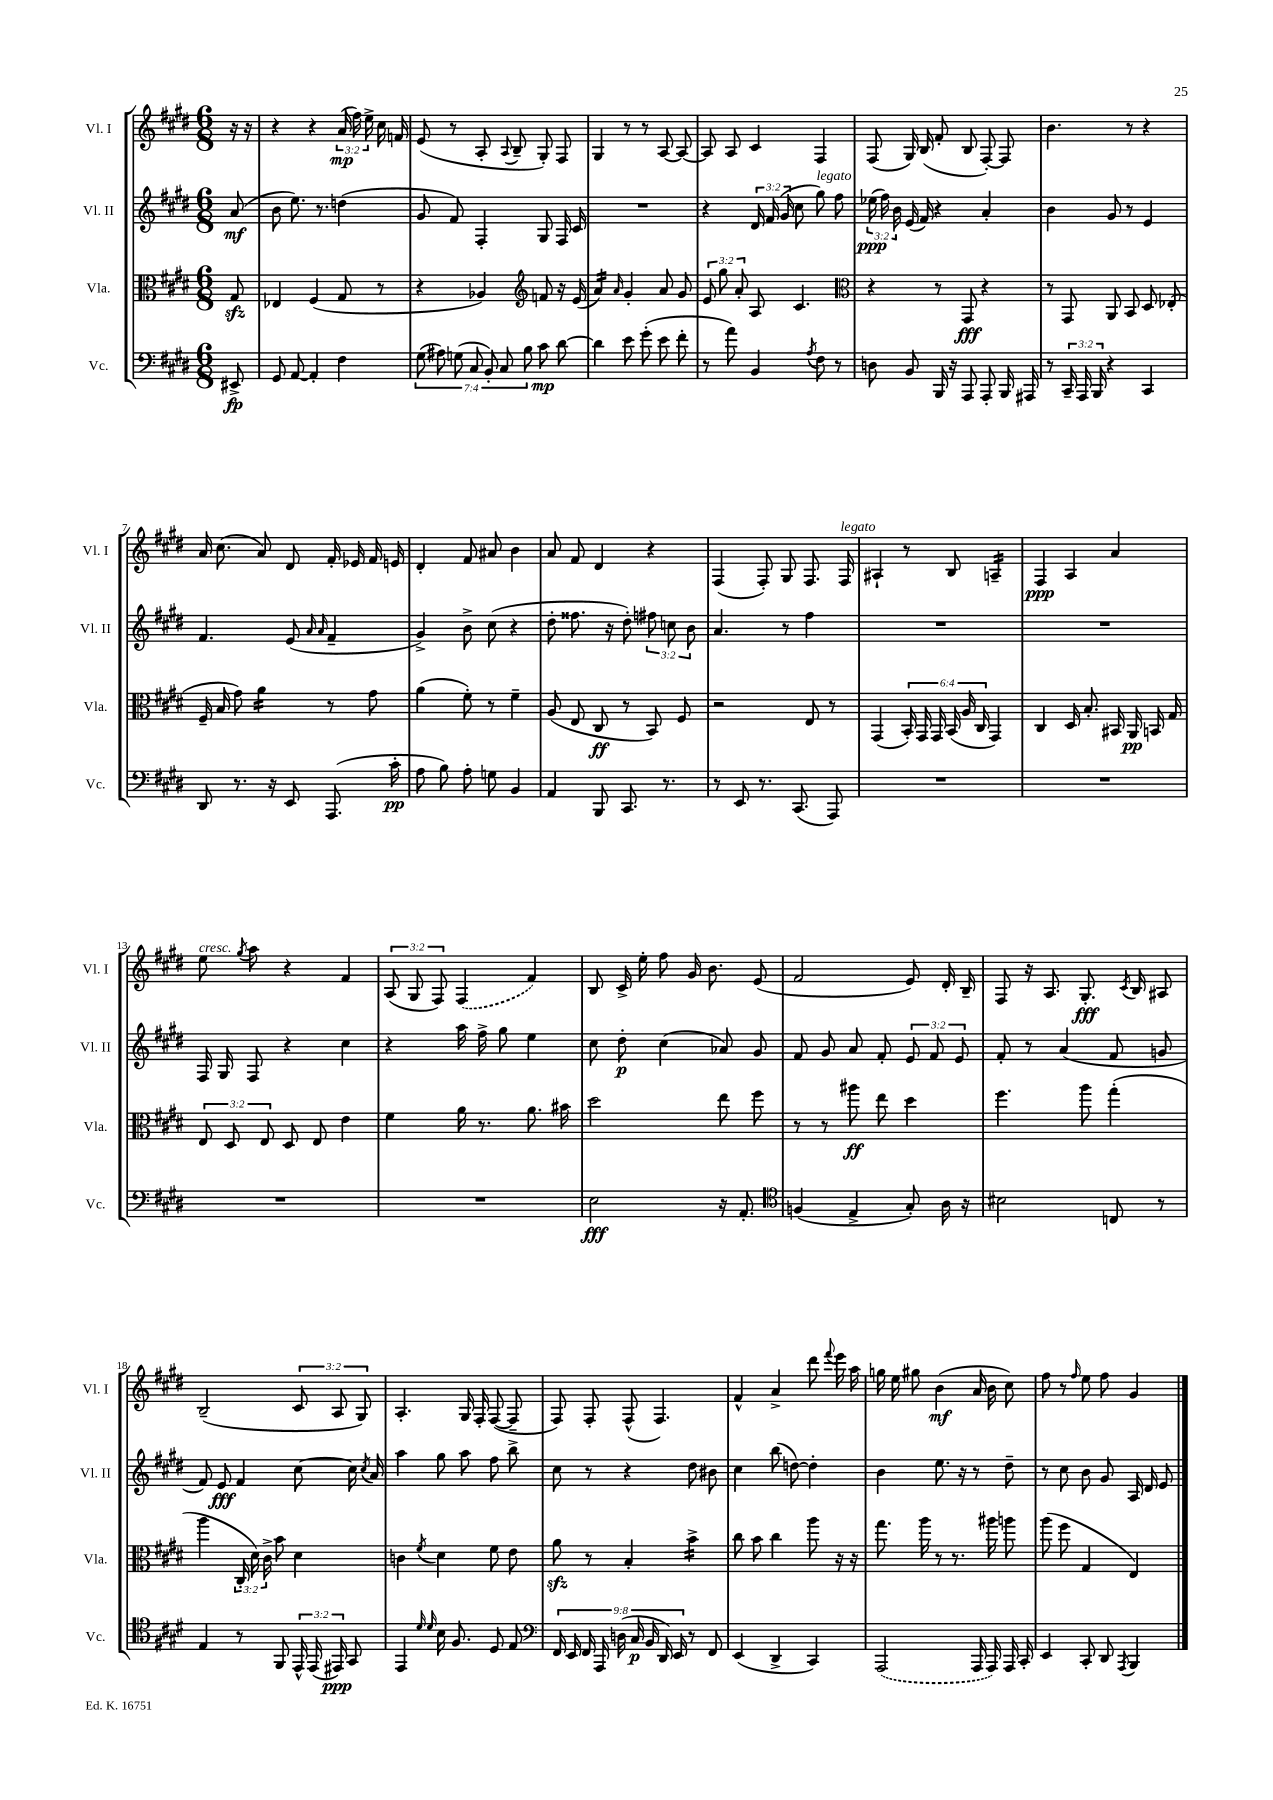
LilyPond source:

<<
\new StaffGroup <<
\new Staff = "s0" \with { instrumentName = "Vl. I" shortInstrumentName = "Vl. I" } {
    \clef treble \key e \major \numericTimeSignature \time 6/8 \override Staff.TupletNumber.text = #tuplet-number::calc-fraction-text \partial 8
    \autoBeamOff r16 r16 |
    r4 r4 \tuplet 3/2 { a'16\mp( fis''16) e''16-> } cis''16 f'16 |
    e'8( r8 a8-. \appoggiatura { a8 } b8-- gis8-.) fis8 |
    gis4 r8 r8 a8~ a8~ |
    a8 a8 cis'4 fis4 |
    fis8( gis16) b16( fis'8-. b8 fis8~-.) fis8 |
    b'4. r8 r4 |
    a'16 cis''8.( a'8) dis'8 fis'16-. ees'16 fis'16 e'16 |
    dis'4-. fis'8 ais'8 b'4 |
    a'8 fis'8 dis'4 r4 |
    fis4( fis8-.) gis8 fis8. fis16^\markup { \italic "legato" } |
    ais4-! r8 b8 a4:16-- |
    fis4\ppp a4 a'4 |
    e''8^\markup { \italic "cresc." } \acciaccatura { gis''8 } a''8 r4 fis'4 |
    \tuplet 3/2 { a8( gis8 fis8) } \once \slurDashed fis4( fis'4) |
    b8 cis'16-> e''16-. fis''8 gis'16 b'8. e'8( |
    fis'2 e'8) dis'16-. b16-- |
    fis8 r16 a8. gis8.-.\fff \acciaccatura { cis'8 } b16 ais8 |
    b2--( \tuplet 3/2 { cis'8 a8 gis8) } |
    a4.-. gis16 fis16-. fis8~( fis8-- |
    fis8) fis8-. fis8-^( fis4.) |
    fis'4-^ a'4-> dis'''8 \appoggiatura { fis'''8 } e'''16 a''16 |
    g''16 e''16 gis''8 b'4\mf( a'16 b'16 cis''8) |
    fis''8 r8 \grace { fis''16 } e''8 fis''8 gis'4 \bar "|." |
}
\new Staff = "s1" \with { instrumentName = "Vl. II" shortInstrumentName = "Vl. II" } {
    \clef treble \key e \major \numericTimeSignature \time 6/8 \override Staff.TupletNumber.text = #tuplet-number::calc-fraction-text \partial 8
    \autoBeamOff a'8\mf( |
    b'8 e''8.) r8. d''4( |
    gis'8 fis'8) fis4-. gis8 fis16 cis'16 |
    R2. |
    r4 \tuplet 3/2 { dis'16 fis'16( gis'16 } cis''8 gis''8^\markup { \italic "legato" }) fis''8 |
    \tuplet 3/2 { ees''16\ppp( fis''16) b'16 } e'16( fis'16) r4 a'4-. |
    b'4 gis'8 r8 e'4 |
    fis'4. e'8( \grace { a'16 a'16 } fis'4-- |
    gis'4->) b'8-> cis''8( r4 |
    dis''8-. fisis''8. r16 dis''8-.) \tuplet 3/2 { fis''8 c''8 b'8 } |
    a'4. r8 fis''4 |
    R2. |
    R2. |
    fis16 gis16 fis8 r4 cis''4 |
    r4 a''16 fis''16-> gis''8 e''4 |
    cis''8 dis''8-.\p cis''4( aes'8) gis'8 |
    fis'8 gis'8 a'8 fis'8-. \tuplet 3/2 { e'8 fis'8 e'8 } |
    fis'8-. r8 a'4( fis'8 g'8 |
    fis'8) e'8\fff fis'4 cis''8~ cis''16 \acciaccatura { cis''8 } a'16 |
    a''4 gis''8 a''8 fis''8 b''8-> |
    cis''8 r8 r4 dis''8 bis'8 |
    cis''4 b''8( d''8~) d''4-. |
    b'4 e''8. r16 r8 dis''8-- |
    r8 cis''8 b'8 gis'8 a16 dis'16 e'8 \bar "|." |
}
\new Staff = "s2" \with { instrumentName = "Vla." shortInstrumentName = "Vla." } {
    \clef alto \key e \major \numericTimeSignature \time 6/8 \override Staff.TupletNumber.text = #tuplet-number::calc-fraction-text \partial 8
    \autoBeamOff gis8\sfz |
    ees4 fis4( gis8 r8 |
    r4 aes4) \clef treble f'8 r16 e'16( |
    a'4:16) \grace { a'16 } gis'4-. a'8 gis'8 |
    \tuplet 3/2 { e'8 gis''8 a'8-. } a8 cis'4. |
    \clef alto r4 r8 gis,8\fff r4 |
    r8 gis,8 a,8 b,8 dis8 ees8-.( |
    fis16-- b16 gis'8) a'4:16 r8 gis'8 |
    a'4( fis'8-.) r8 fis'4-- |
    a8( e8 cis8\ff r8 b,8) fis8 |
    r2 e8 r8 |
    gis,4( \tuplet 6/4 { b,16-.) gis,16 gis,16 b,16( a16 cis16 } gis,4) |
    cis4 dis16 b8.-. bis,16 a,16\pp b,16 gis16 |
    \tuplet 3/2 { e8 dis8 e8 } dis8 e8 e'4 |
    fis'4 a'16 r8. a'8. bis'16 |
    dis''2 e''8 fis''8 |
    r8 r8 ais''8\ff e''8 dis''4 |
    fis''4. a''8 gis''4-.( |
    a''4 \tuplet 3/2 { cis16-. dis'16) cis'16-> } b'8 dis'4 |
    c'4 \acciaccatura { fis'8 } dis'4 fis'8 e'8 |
    a'8\sfz r8 b4-. b'4:16-> |
    cis''8 b'8 cis''4 a''8 r16 r16 |
    gis''8. a''16 r8 r8. ais''16 a''8 |
    a''8( fis''8 gis4 e4) \bar "|." |
}
\new Staff = "s3" \with { instrumentName = "Vc." shortInstrumentName = "Vc." } {
    \clef bass \key e \major \numericTimeSignature \time 6/8 \override Staff.TupletNumber.text = #tuplet-number::calc-fraction-text \partial 8
    \autoBeamOff eis,8->\fp |
    gis,8 a,8~ a,4-. fis4 |
    \tuplet 7/4 { gis8( ais8) g8( cis8 b,8-.) cis8 b8 } cis'8\mp dis'8~ |
    dis'4 e'8 gis'8-.( e'8 fis'8-. |
    r8 a'8) b,4 \acciaccatura { a8 } fis8 r8 |
    d8 b,8 b,,16 r16 a,,8 a,,8-. b,,16 ais,,16 |
    r8 \tuplet 3/2 { cis,16-- a,,16 b,,16 } r4 cis,4 |
    dis,8 r8. r16 e,8 a,,8.( cis'16-.\pp |
    a8 b8) a8-. g8 b,4 |
    a,4 b,,8 cis,8. r8. |
    r8 e,8 r8. cis,8.( a,,8) |
    R2. |
    R2. |
    R2. |
    R2. |
    e2\fff r16 a,8.-. |
    \clef tenor f4( e4-> gis8-.) a16 r16 |
    bis2 c8 r8 |
    e4 r8 fis,8 \tuplet 3/2 { e,16-^ e,16( eis,16\ppp) } gis,8 |
    e,4 \grace { dis'16 dis'16 } b16 fis8. dis8 e8 |
    \clef bass \tuplet 9/8 { fis,16 e,16 fis,16 a,,16 d16( cis16\p b,16 dis,16) e,16 } r8 fis,8 |
    e,4( dis,4-> cis,4) |
    \once \slurDashed a,,2( a,,16 a,,16) a,,16 cis,16-. |
    e,4 cis,8-. dis,8 \acciaccatura { a,,8 } b,,4 \bar "|." |
}
>>
>>
